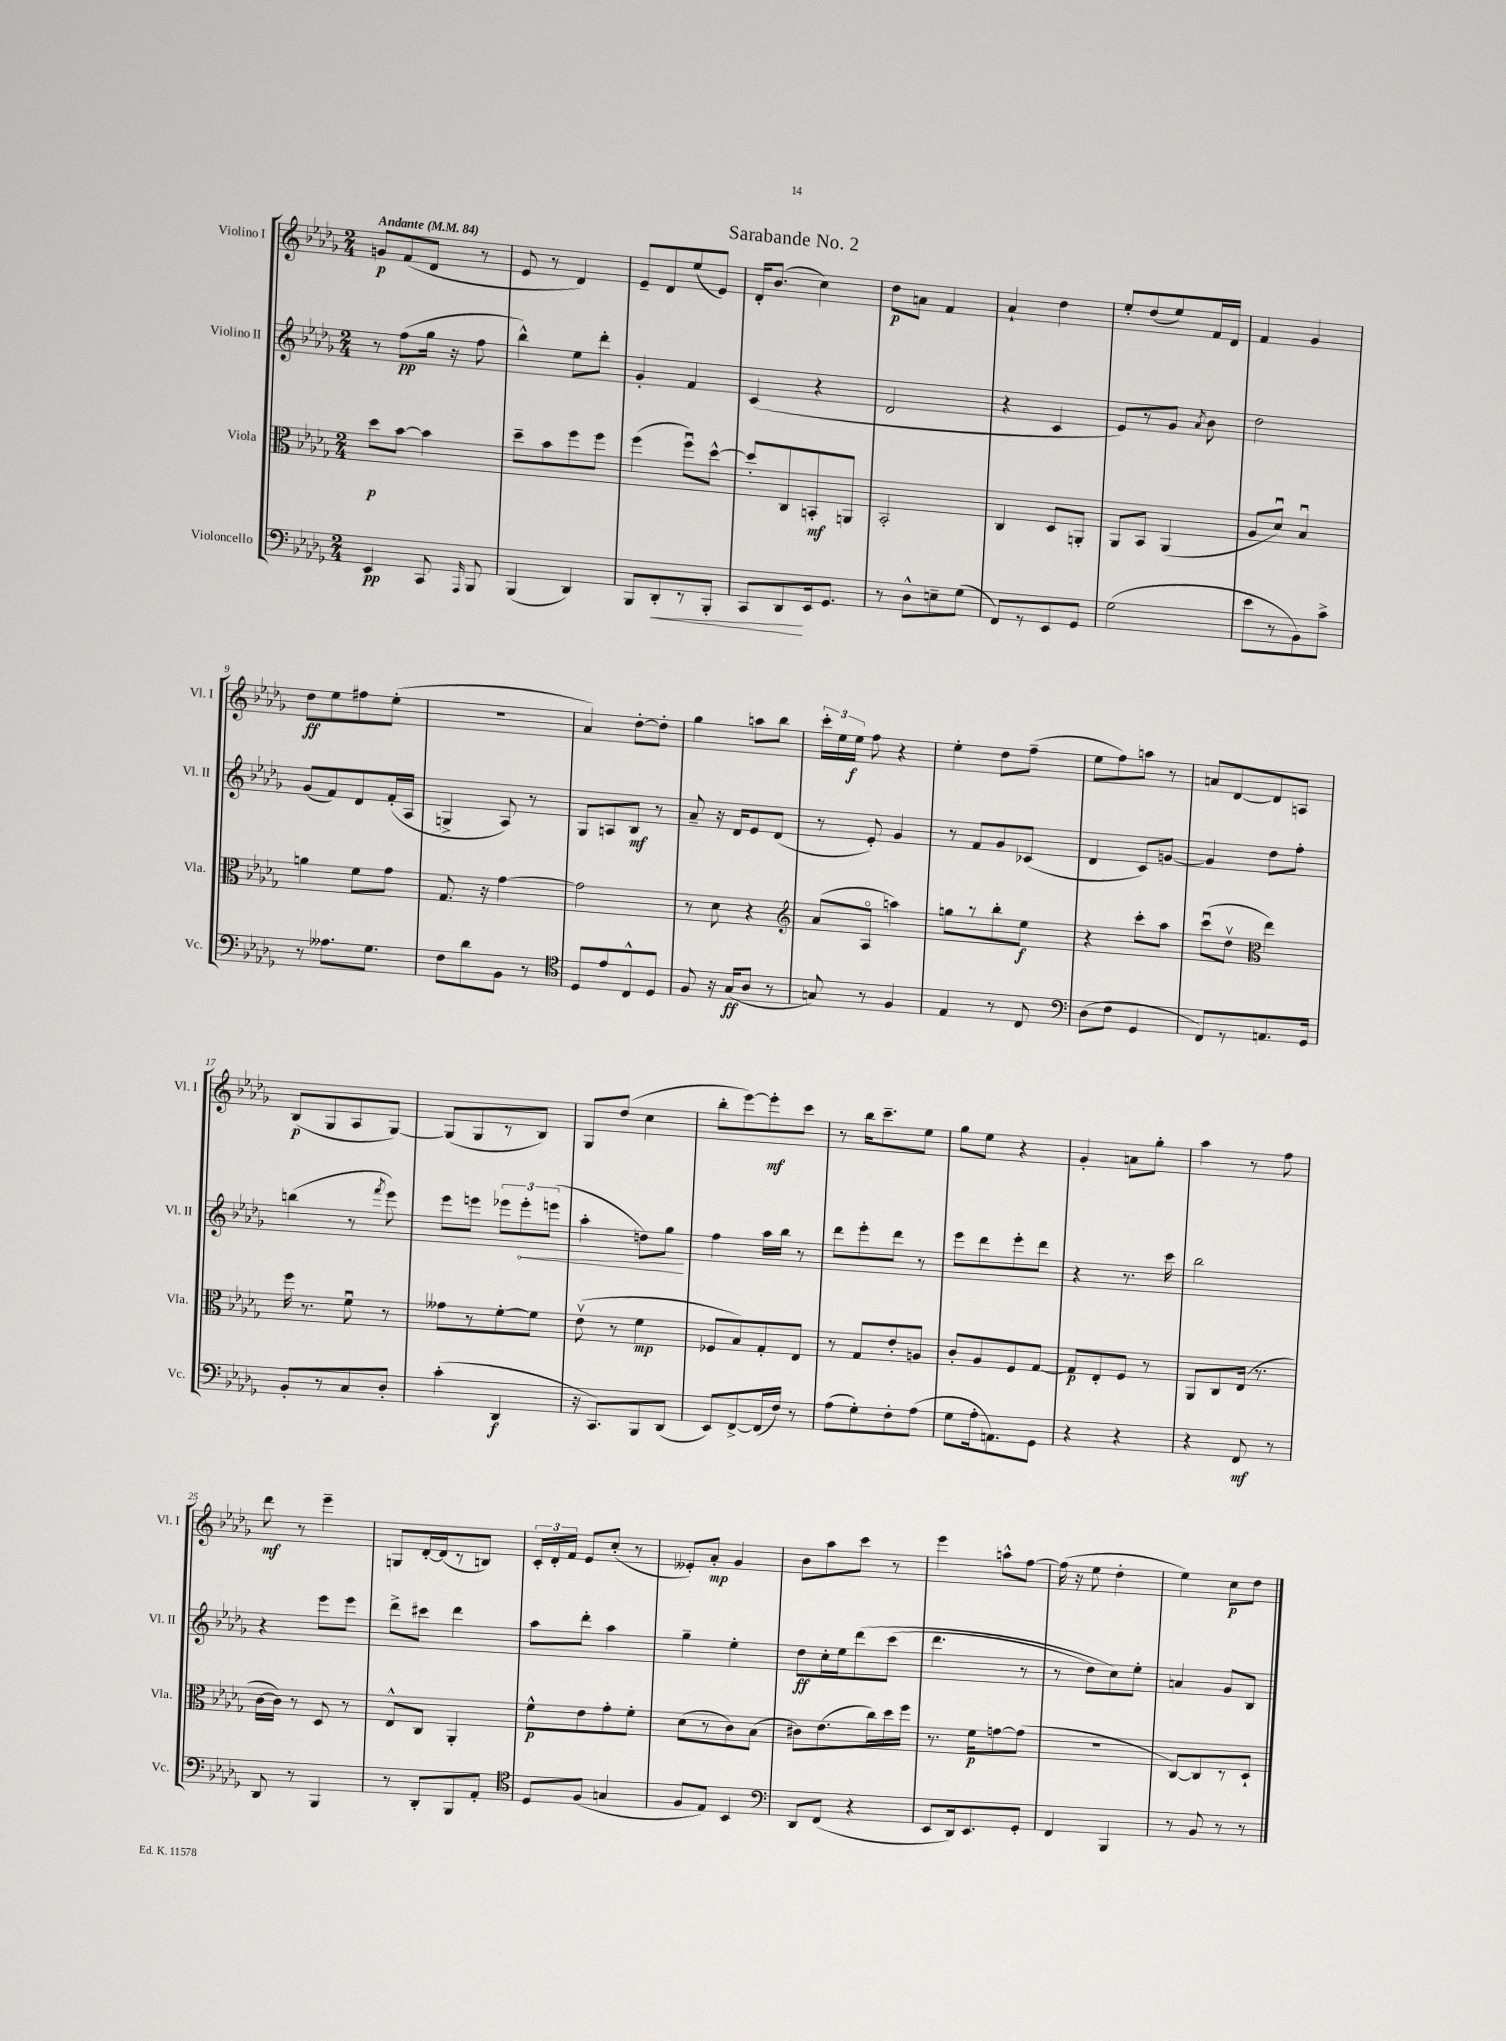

**kern	**dynam	**kern	**dynam	**kern	**dynam	**kern	**dynam
*part4	*part4	*part3	*part3	*part2	*part2	*part1	*part1
*staff4	*staff4	*staff3	*staff3	*staff2	*staff2	*staff1	*staff1
*I"Violoncello	*	*I"Viola	*	*I"Violino II	*	*I"Violino I	*
*I'Vc.	*	*I'Vla.	*	*I'Vl. II	*	*I'Vl. I	*
*clefF4	*	*clefC3	*	*clefG2	*	*clefG2	*
*k[b-e-a-d-g-]	*	*k[b-e-a-d-g-]	*	*k[b-e-a-d-g-]	*	*k[b-e-a-d-g-]	*
*M2/4	*	*M2/4	*	*M2/4	*	*M2/4	*
*MM84	*	*MM84	*	*MM84	*	*MM84	*
=1	=1	=1	=1	=1	=1	=1	=1
!	!	!	!	!	!	!LO:TX:a:B:t=Andante	!
4EE-/	pp	8dd-\L	p	8r	.	8gn/L	p
.	.	[8b-\J	.	(8ff\L	pp	(8f/	.
8CC/	.	4b-\]	.	16gg-\Jk	.	8d-/J	.
.	.	.	.	16r	.	.	.
16qqAAA-/	.	.	.	.	.	.	.
8BBB-/	.	.	.	8ff\	.	8r	.
=2	=2	=2	=2	=2	=2	=2	=2
(4BBB-/	.	8dd-~\L	.	4bb-^^\)	.	8e-/	.
.	.	8b-\	.	.	.	8r	.
4DD-/)	.	8ff\	.	8ee-\L	.	4d-/)	.
.	.	8ff\J	.	8ddd-'\J	.	.	.
=3	=3	=3	=3	=3	=3	=3	=3
8BBB-/L	.	(4ff\	.	4g-'/	.	8e-~/L	.
!	!LO:HP:b	!	!	!	!	!	!
8DD-'/	<	.	.	.	.	8d-/	.
8r	.	8ffu\L)	.	4f/	.	(8ee-/	.
8BBB-'/J	.	[8dd-^^\J	.	.	.	8e-/J)	.
=4	=4	=4	=4	=4	=4	=4	=4
8CC/L	.	8dd-'/L]	.	(4c/	.	16d-'/KL	.
.	.	.	.	.	.	(8.b-/J	.
8DD-/	.	8C/	.	.	.	.	.
16EE-/k	[	8BBn'/	mf	4r	.	4cc\)	.
8.GG-/J	.	.	.	.	.	.	.
.	.	8AAn/J	.	.	.	.	.
=5	=5	=5	=5	=5	=5	=5	=5
8r	.	2BB-'/	.	2d-/	.	8dd-\L	p
8D-^^\L	.	.	.	.	.	8an\J	.
8En~\	.	.	.	.	.	4f/	.
(8G-\J	.	.	.	.	.	.	.
=6	=6	=6	=6	=6	=6	=6	=6
8FF/L)	.	4C/	.	4r	.	4a-`/	.
8r	.	.	.	.	.	.	.
8EE-/	.	8D-/L	.	4c/	.	4dd-\	.
8GG-/J	.	8AAn'/J	.	.	.	.	.
=7	=7	=7	=7	=7	=7	=7	=7
(2G-\	.	8AA-/L	.	8e-/L)	.	8ee-'/L	.
.	.	8BB-/J	.	8r	.	(8dd-/	.
.	.	(4AA-/	.	8g-/J	.	8ee-/)	.
.	.	.	.	8qa-/	.	.	.
.	.	.	.	8b-\	.	16f/L	.
.	.	.	.	.	.	16d-/JJ	.
=8	=8	=8	=8	=8	=8	=8	=8
8e-\L	.	8A-/L	.	2dd-\	.	4f/	.
8r	.	8d-u/J)	.	.	.	.	.
8BB-\)	.	4B-u/	.	.	.	4g-/	.
8c^\J	.	.	.	.	.	.	.
!!LO:LB:g=z
=9	=9	=9	=9	=9	=9	=9	=9
8r	.	4an\	.	(8g-/L	.	8dd-\L	ff
8.A--X\L	.	.	.	8f/)	.	8ee-\	.
.	.	8f\L	.	8d-/	.	8ff#X\	.
8.G-\J	.	.	.	.	.	.	.
.	.	8g-\J	.	(16f'/L	.	(8ee-'\J	.
.	.	.	.	16A-/JJ	.	.	.
=10	=10	=10	=10	=10	=10	=10	=10
8F\L	.	8.G-/	.	4Gn^/	.	2r	.
8d-\	.	.	.	.	.	.	.
.	.	16r	.	.	.	.	.
8BB-\J	.	[4g-\	.	8A-/)	.	.	.
8r	.	.	.	8r	.	.	.
=11	=11	=11	=11	=11	=11	=11	=11
*clefC4	*	*	*	*	*	*	*
8D-/L	.	2g-\]	.	8G-/L	.	4a-/)	.
8e-/	.	.	.	8An/	.	.	.
8C^^/	.	.	.	8B-/J	mf	[8dd-'\L	.
8D-/J	.	.	.	8r	.	8dd-'\J]	.
=12	=12	=12	=12	=12	=12	=12	=12
8F/	.	8r	.	8a-~/	.	4gg-\	.
16r	.	8d-\	.	16r	.	.	.
(16G-/KL	ff	.	.	16d-/KL	.	.	.
8A-/J	.	4r	.	8e-/	.	8aan\L	.
8r	.	.	.	(8d-/J	.	8bb-\J	.
=13	=13	=13	=13	=13	=13	=13	=13
*	*	*clefG2	*	*	*	*	*
8Gn/)	.	(8a-/L	.	8r	.	24ccc'\LL	.
.	.	.	.	.	.	24ee-\	.
.	.	.	.	.	.	24ee-\JJ	f
8r	.	8A-/J	.	8e-'/)	.	8ff\	.
4F/	.	4aan\)	.	4g-/	.	4r	.
=14	=14	=14	=14	=14	=14	=14	=14
4E-/	.	8ggn\L	.	8r	.	4ee-'\	.
.	.	8r	.	8f/L	.	.	.
8r	.	8bb-'\	.	8g-/	.	8dd-\L	.
8C/	.	8ee-\J	f	(8c-X/J	.	(8ff~\J	.
=15	=15	=15	=15	=15	=15	=15	=15
*clefF4	*	*	*	*	*	*	*
(8D-\L	.	4r	.	4d-/	.	8ee-\L	.
8F\J	.	.	.	.	.	8ff\)	.
4GG-/	.	8ccc'\L	.	8c/L)	.	8aan\J	.
.	.	8aa-\J	.	[8gn/J	.	8r	.
=16	=16	=16	=16	=16	=16	=16	=16
8FF/L)	.	(8cccu\L	.	4g/]	.	8an/L	.
8r	.	8dd-v\J	.	.	.	[8d-/	.
*	*	*clefC3	*	*	*	*	*
8.AAn/	.	4ee-\)	.	8dd-\L	.	8d-/]	.
.	.	.	.	8ff'\J	.	8An/J	.
16GG-/Jk	.	.	.	.	.	.	.
!!LO:LB:g=z
=17	=17	=17	=17	=17	=17	=17	=17
8BB-'/L	.	16ff\	.	(4bbn\	.	(8B-/L	p
.	.	8.r	.	.	.	.	.
8r	.	.	.	.	.	8G-/	.
8C/	.	8fu\	.	8r	.	8A-/	.
.	.	.	.	8qfff/	.	.	.
8D-'/J	.	8r	.	8eee-\)	.	[8G-/J)	.
=18	=18	=18	=18	=18	=18	=18	=18
(4c'\	.	8g--X\L	.	8eee-\L	.	(8G-/L]	.
.	.	8r	.	8eeen\J	.	8G-/	.
4DD-/	f	[8f'\	.	12eee-X\L	.	8r	.
!	!	!	!	!	!LO:HP:b	!	!
.	.	.	.	12eee-'\	<	.	.
.	.	8f\J]	.	.	.	8B-/J)	.
.	.	.	.	(12eeen\J	.	.	.
=19	=19	=19	=19	=19	=19	=19	=19
16r	.	(8e-v\	.	4aa-'\	.	8G-/L	.
8.CC/L)	.	.	.	.	.	.	.
.	.	8r	.	.	.	(8dd-/J	.
8BBB-/	.	4f\	mp	8ddn\L)	.	4cc\	.
(8DD-/J	.	.	.	8gg-\J	.	.	.
.	.	.	.	.	[	.	.
=20	=20	=20	=20	=20	=20	=20	=20
8EE-/L)	.	8F-X/L	.	4ff\	.	8bb-'\L	.
[8FF^/	.	8B-/)	.	.	.	[8eee-\)	.
(16FF/L]	.	8G-'/	.	16aa-\LL	.	8eee-'\]	mf
16F/JJ)	.	.	.	16bb-\JJ	.	.	.
8r	.	8E-/J	.	8r	.	8ccc\J	.
=21	=21	=21	=21	=21	=21	=21	=21
(8A-\L	.	8r	.	8ddd-\L	.	8r	.
8G-'\)	.	8G-/L	.	8eee-'\	.	16bb-\KL	.
.	.	.	.	.	.	8.ccc~\	.
8F'\	.	8e-'/	.	8ddd-\J	.	.	.
(8A-\J	.	8An/J	.	8r	.	8ee-\J	.
=22	=22	=22	=22	=22	=22	=22	=22
8G-\L	.	8c'/L	.	8eee-\L	.	8gg-\L	.
16A-'\k	.	8A-/	.	8ddd-\	.	8ee-\J	.
8.AAn\)	.	.	.	.	.	.	.
.	.	8F/	.	8eee-'\	.	4r	.
8GG-\J	.	[8G-/J	.	8ddd-\J	.	.	.
=23	=23	=23	=23	=23	=23	=23	=23
4r	.	8G-/L]	p	4r	.	4g-'/	.
.	.	8E-'/	.	.	.	.	.
4r	.	8F/J	.	8.r	.	8an\L	.
.	.	8r	.	.	.	8gg-'\J	.
.	.	.	.	16ccc\	.	.	.
=24	=24	=24	=24	=24	=24	=24	=24
4r	.	8AA-/L	.	2bb-\	.	4aa-\	.
.	.	8C/	.	.	.	.	.
8FF/	mf	(16E-/Jk	.	.	.	8r	.
.	.	8.r	.	.	.	.	.
8r	.	.	.	.	.	8ff\	.
!!LO:LB:g=z
=25	=25	=25	=25	=25	=25	=25	=25
8DD-/	.	[16c\LL	.	4r	.	8ddd-\	mf
.	.	16c\JJ])	.	.	.	.	.
8r	.	8r	.	.	.	8r	.
4BBB-/	.	8D-/	.	8eee-\L	.	4eee-~\	.
.	.	8r	.	8eee-\J	.	.	.
=26	=26	=26	=26	=26	=26	=26	=26
8r	.	8E-^^/L	.	8ddd-^\L	.	8Gn/L	.
8DD-'/L	.	8C/J	.	8ccc#X\J	.	[16d-'/L	.
.	.	.	.	.	.	(16d-/J]	.
8BBB-/	.	4AA-'/	.	4ddd-\	.	8r	.
8AA-'/J	.	.	.	.	.	8Bn/J)	.
=27	=27	=27	=27	=27	=27	=27	=27
*clefC4	*	*	*	*	*	*	*
8D-/L	.	8f^^\L	p	8aa-\L	.	24c'/LL	.
.	.	.	.	.	.	24d-'/	.
.	.	.	.	.	.	24f/JJ	.
(8F/J	.	8e-\	.	8ddd-'\J	.	8e-/L	.
4Gn/	.	8g-'\	.	4aa-\	.	(8cc'/J	.
.	.	8f'\J	.	.	.	8r	.
=28	=28	=28	=28	=28	=28	=28	=28
8F/L	.	(8d-\L	.	4gg-~\	.	8e--X'/L)	.
8E-/J)	.	8r	.	.	.	8a-'/J	mp
4BB-/	.	8c\)	.	4ee-'\	.	4g-/	.
.	.	(8B-\J	.	.	.	.	.
=29	=29	=29	=29	=29	=29	=29	=29
*clefF4	*	*	*	*	*	*	*
8DD-/L	.	8c#X\L)	.	8dd-\L	ff	8b-\L	.
(8FF/J	.	(8.e-\	.	16cc'\L	.	8aa-\	.
.	.	.	.	16ee-\J	.	.	.
4r	.	.	.	(8ddd-\	.	8ccc\J	.
.	.	16cc\L)	.	.	.	.	.
.	.	16dd-\	.	(8ccc\J	.	8r	.
.	.	16ff\JJ	.	.	.	.	.
=30	=30	=30	=30	=30	=30	=30	=30
8EE-/L	.	8.r	.	4.ddd-\	.	4eee-\	.
16DD-/k)	.	.	.	.	.	.	.
8.EE-/	.	16f\KL	p	.	.	.	.
.	.	[8gn\	.	.	.	8aan^^\L	.
8GG-'/J	.	(8g\J]	.	8r	.	[8ff\J	.
=31	=31	=31	=31	=31	=31	=31	=31
4FF/	.	2r	.	8r	.	(16ff\]	.
.	.	.	.	.	.	16r	.
.	.	.	.	8dd-\L)	.	8ee-\	.
4BBB-/	.	.	.	8cc\)	.	4dd-'\	.
.	.	.	.	8ee-'\J	.	.	.
=32	=32	=32	=32	=32	=32	=32	=32
8r	.	[8C/L)	.	4an/	.	4ee-\)	.
8BB-/	.	8C/]	.	.	.	.	.
8r	.	8r	.	8g-/L	.	8cc\L	p
8r	.	8D-`/J	.	8B-/J	.	8dd-\J	.
==	==	==	==	==	==	==	==
*-	*-	*-	*-	*-	*-	*-	*-
